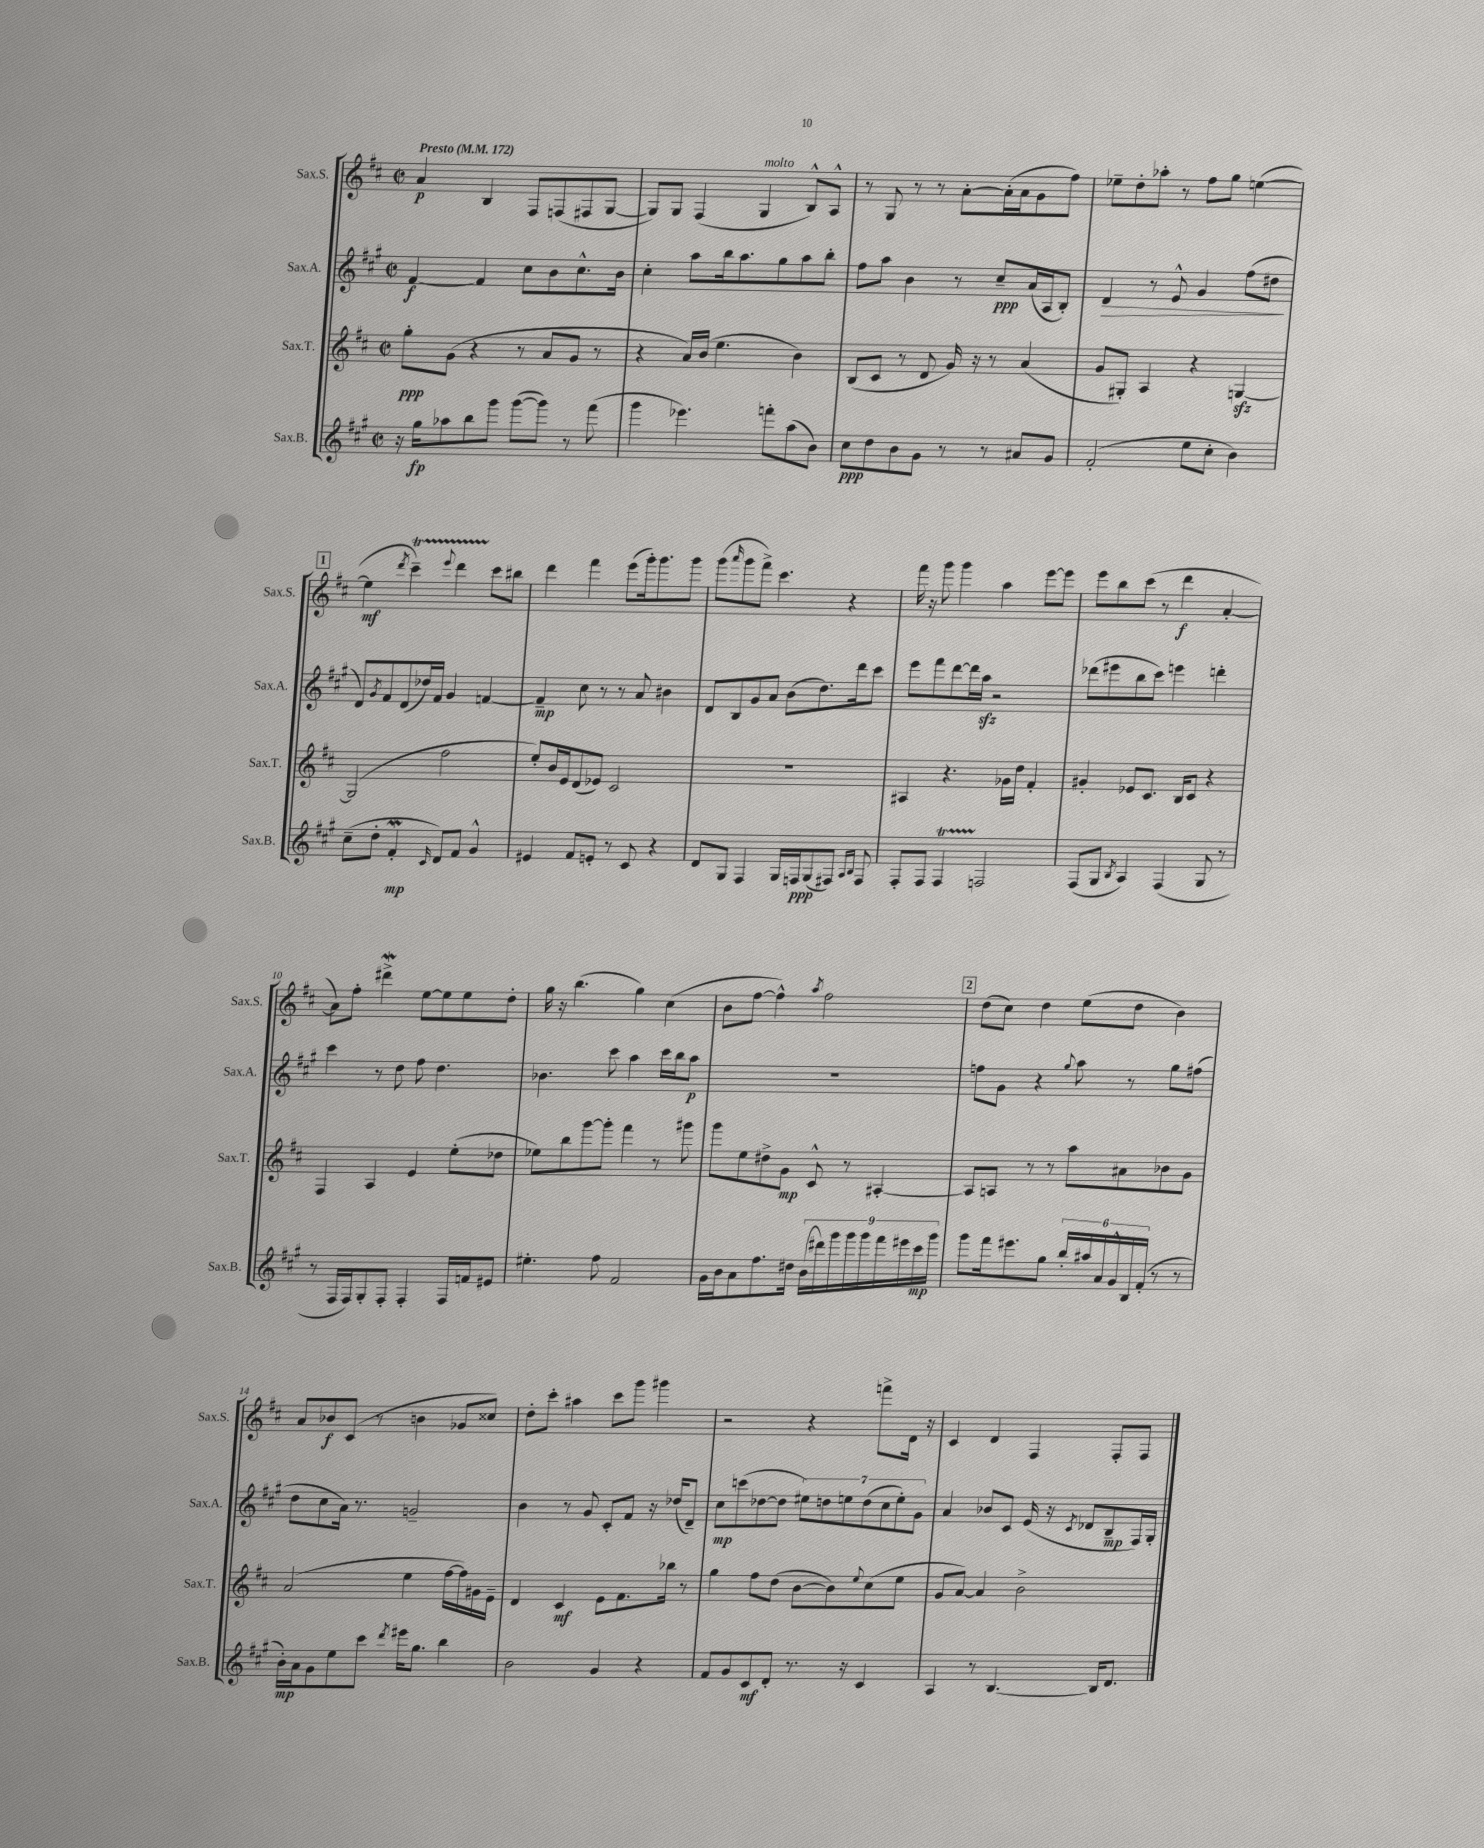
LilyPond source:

<<
\new StaffGroup <<
\new Staff = "s0" \with { instrumentName = "Sax.S." shortInstrumentName = "Sax.S." } {
    \clef treble \key d \major \defaultTimeSignature \time 2/2 \tempo "Presto" 4 = 172
    a'4\p b4 fis8 f8( fis8 g8~ |
    g8) g8 fis4( g4^\markup { \italic "molto" } b8-^) a8-^ |
    r8 g8 r8 r8 a'8~-. a'16-.( a'16 g'8 fis''8) |
    ees''8-- d''8-. aes''8-. r8 fis''8 g''8 e''4~( |
    \mark \markup { \box "1" } e''4\mf \acciaccatura { d'''8 } cis'''4--\startTrillSpan) \appoggiatura { e'''8 } d'''4 cis'''8\stopTrillSpan bis''8 |
    d'''4 fis'''4 e'''8( g'''16-.) g'''8. g'''8 |
    g'''8( \grace { a'''16 } g'''8 fis'''8->) cis'''4. r4 |
    fis'''16 r16 g'''8 g'''4 a''4 e'''8~ e'''8 |
    e'''8 b''8 cis'''8( r8 d'''4\f a'4~-. |
    a'8) fis''8-. dis'''4->\mordent e''8~ e''8 e''8 d''8-. |
    g''16 r16 b''4.( g''4) cis''4( |
    b'8 fis''8~ fis''4-^) \acciaccatura { a''8 } fis''2 |
    \mark \markup { \box "2" } d''8( cis''8) d''4 e''8( d''8 b'4) |
    a'8 bes'8\f cis'8( r8 b'4 ges'8 cisis''8) |
    d''8-. cis'''8-. ais''4 cis'''8 g'''8 gis'''4 |
    r2 r4 f'''8-> d'16 r16 |
    cis'4 d'4 fis4 fis8-. fis8 \bar "|." |
}
\new Staff = "s1" \with { instrumentName = "Sax.A." shortInstrumentName = "Sax.A." } {
    \clef treble \key a \major \defaultTimeSignature \time 2/2
    fis'4~\f fis'4 cis''8 b'8 cis''8.-^ b'16 |
    cis''4-. a''8 b''16 a''8. gis''8 a''8 b''8-. |
    fis''8 a''8 b'4 r8 cis''8--\ppp a'16( a16 b8-.) |
    d'4\> r8 e'8-^ gis'4 fis''8( dis''8\! |
    \mark \markup { \box "1" } d'8) \acciaccatura { gis'8 } fis'8 d'8( des''16) fis'16 gis'4 f'4~ |
    f'4--\mp cis''8 r8 r8 a'8 bis'4 |
    d'8 b8 gis'8 a'8 b'8( d''8.) d'''16 cis'''8 |
    e'''8 fis'''8 d'''8~ d'''16 a''16\sfz r2 |
    des'''8( eis'''8 b''8 cis'''8) e'''4 d'''4-. |
    cis'''4 r8 d''8 fis''8 d''4. |
    bes'4. cis'''8 a''4 cis'''16 b''16 a''8\p |
    R1 |
    \mark \markup { \box "2" } f''8 gis'8 r4 \appoggiatura { gis''8 } a''8 r8 gis''8 fis''8( |
    d''8 cis''8 a'16) r8. g'2-- |
    b'4 r8 gis'8 cis'8-. fis'8 r16 des''16( d'8--) |
    cis''8\mp c'''8( des''8~ des''8 \tuplet 7/4 { eis''8) d''8 e''8 d''8( cis''8 e''8-.) gis'8 } |
    a'4 bes'8 cis'8 e'16( r16 \acciaccatura { cis'8 } des'8 b8--\mp fis16) gis16-. \bar "|." |
}
\new Staff = "s2" \with { instrumentName = "Sax.T." shortInstrumentName = "Sax.T." } {
    \clef treble \key d \major \defaultTimeSignature \time 2/2
    g''8-.\ppp g'8( r4 r8 a'8 g'8 r8 |
    r4 a'16) b'16( e''4. b'4) |
    b8( cis'8 r8 d'8 g'16) r16 r8 a'4( |
    g'8 gis8-.) a4 r4 g4~\sfz |
    \mark \markup { \box "1" } g2( fis''2 |
    e''8-.) b'16 e'16 d'8( ees'8) cis'2 |
    R1 |
    ais4 r4. ges'16 d''16 fis'4-. |
    gis'4-. ees'8 cis'8. b16 cis'8 r4 |
    fis4 a4 e'4 e''8-.( des''8 |
    ees''8) b''8 g'''8~ g'''8-. fis'''4 r8 gis'''8 |
    g'''8 e''8 dis''8-> g'8\mp cis'8-^ r8 ais4~-. |
    \mark \markup { \box "2" } ais8 a8 r8 r8 a''8 ais'8 bes'8 g'8 |
    a'2( e''4 fis''16~ fis''16) gis'16 e'16-- |
    d'4 cis'4\mf e'8 fis'8. bes''16 r8 |
    g''4 fis''8 d''8( b'8~ b'8) \appoggiatura { e''8 } cis''8( e''8 |
    g'8 a'8~) a'4 b'2-> \bar "|." |
}
\new Staff = "s3" \with { instrumentName = "Sax.B." shortInstrumentName = "Sax.B." } {
    \clef treble \key a \major \defaultTimeSignature \time 2/2
    r16 gis''16\fp aes''8 b''8 gis'''8 gis'''8~( gis'''8) r8 fis'''8( |
    gis'''4 ees'''4.) f'''8-. a''8( b'8) |
    cis''8\ppp d''8 b'8 gis'8 r8 r8 ais'8 gis'8 |
    fis'2-.( e''8 cis''8-. b'4) |
    \mark \markup { \box "1" } cis''8--( d''8-. fis'4-.\mordent\mp \grace { cis'16 } d'8) fis'8 gis'4-^ |
    eis'4 fis'8 e'8-. r8 cis'8 r4 |
    d'8 gis8 fis4 gis16 f16\ppp gis8( fis8) \grace { a16 b16 } fis8 |
    fis8-. fis8 fis4\startTrillSpan f2\stopTrillSpan |
    fis8( gis8 \acciaccatura { b8 } a4) fis4( gis8 r8 |
    r8 fis16 fis16) gis8-. fis8-. fis4-. fis16 f'16 eis'8 |
    eis''4.-. fis''8 fis'2 |
    gis'16 b'16 a'8 fis''8. dis''16 \tuplet 9/8 { b'16( dis'''16) gis'''16 gis'''16 gis'''16 fis'''16 eis'''16 cis'''16\mp gis'''16 } |
    \mark \markup { \box "2" } gis'''8 fis'''16 eis'''8. gis''8 \tuplet 6/4 { b''16-. ais''16 a'16 gis'16-^ b16 fis'16-.( } r8 r8 |
    b'16-.\mp) a'16 gis'8 e''8 cis'''8 \acciaccatura { d'''8 } eis'''16 gis''8. b''4 |
    b'2 gis'4 r4 |
    fis'8 gis'8 cis'8\mf d'8-. r8. r16 cis'4 |
    a4 r8 b4.~ b16 d'8. \bar "|." |
}
>>
>>
